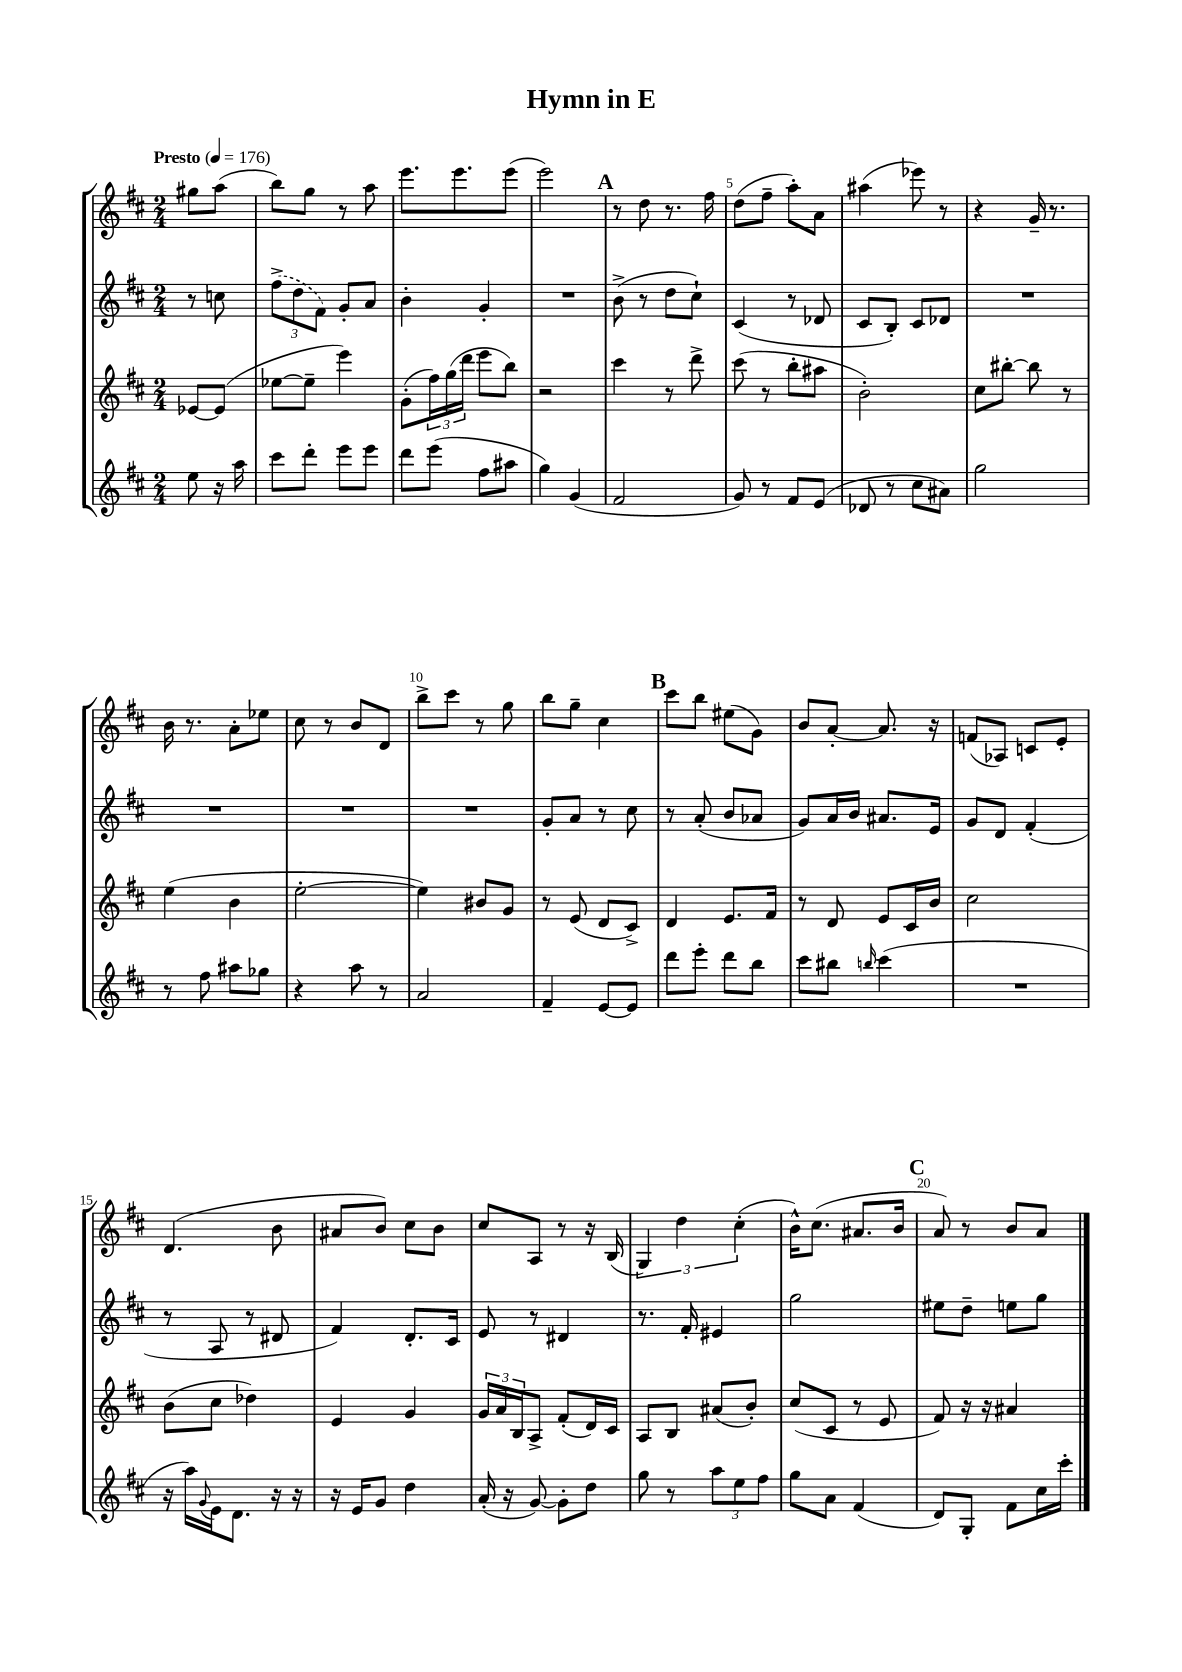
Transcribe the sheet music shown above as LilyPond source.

\header { title = "Hymn in E" }
<<
\new StaffGroup <<
\new Staff = "s0" {
    \clef treble \key d \major \numericTimeSignature \time 2/4 \partial 4 \tempo "Presto" 4 = 176
    gis''8 a''8( |
    b''8) g''8 r8 a''8 |
    e'''8. e'''8. e'''8( |
    e'''2) |
    \mark \markup { \bold "A" } r8 d''8 r8. fis''16 |
    d''8( fis''8-- a''8-.) a'8 |
    ais''4( ees'''8) r8 |
    r4 g'16-- r8. |
    b'16 r8. a'8-. ees''8 |
    cis''8 r8 b'8 d'8 |
    b''8-> cis'''8 r8 g''8 |
    b''8 g''8-- cis''4 |
    \mark \markup { \bold "B" } cis'''8 b''8 eis''8( g'8) |
    b'8 a'8~-. a'8. r16 |
    f'8( aes8) c'8 e'8-. |
    d'4.( b'8 |
    ais'8 b'8) cis''8 b'8 |
    cis''8 a8 r8 r16 b16( |
    \tuplet 3/2 { g4) d''4 cis''4-.( } |
    b'16-^) cis''8.( ais'8. b'16 |
    \mark \markup { \bold "C" } a'8) r8 b'8 a'8 \bar "|." |
}
\new Staff = "s1" {
    \clef treble \key d \major \numericTimeSignature \time 2/4 \partial 4
    r8 c''8 |
    \tuplet 3/2 { \once \slurDashed fis''8->( d''8 fis'8) } g'8-. a'8 |
    b'4-. g'4-. |
    R2 |
    \mark \markup { \bold "A" } b'8->( r8 d''8 cis''8-!) |
    cis'4( r8 des'8 |
    cis'8 b8-.) cis'8 des'8 |
    R2 |
    R2 |
    R2 |
    R2 |
    g'8-. a'8 r8 cis''8 |
    \mark \markup { \bold "B" } r8 a'8-.( b'8 aes'8 |
    g'8) a'16 b'16 ais'8. e'16 |
    g'8 d'8 fis'4-.( |
    r8 a8 r8 dis'8 |
    fis'4) d'8.-. cis'16 |
    e'8 r8 dis'4 |
    r8. fis'16-. eis'4 |
    g''2 |
    \mark \markup { \bold "C" } eis''8 d''8-- e''8 g''8 \bar "|." |
}
\new Staff = "s2" {
    \clef treble \key d \major \numericTimeSignature \time 2/4 \partial 4
    ees'8~ ees'8( |
    ees''8~ ees''8-- e'''4) |
    g'8-.( \tuplet 3/2 { fis''16) g''16( d'''16 } e'''8 b''8) |
    r2 |
    \mark \markup { \bold "A" } cis'''4 r8 d'''8-> |
    cis'''8( r8 b''8-. ais''8 |
    b'2-.) |
    cis''8 bis''8~-. bis''8 r8 |
    e''4( b'4 |
    e''2~-. |
    e''4) bis'8 g'8 |
    r8 e'8( d'8 cis'8->) |
    \mark \markup { \bold "B" } d'4 e'8. fis'16 |
    r8 d'8 e'8 cis'16 b'16 |
    cis''2 |
    b'8( cis''8 des''4) |
    e'4 g'4 |
    \tuplet 3/2 { g'16 a'16 b16 } a8-> fis'8-.( d'16) cis'16 |
    a8 b8 ais'8( b'8-.) |
    cis''8( cis'8 r8 e'8 |
    \mark \markup { \bold "C" } fis'8) r16 r16 ais'4 \bar "|." |
}
\new Staff = "s3" {
    \clef treble \key d \major \numericTimeSignature \time 2/4 \partial 4
    e''8 r16 a''16 |
    cis'''8 d'''8-. e'''8 e'''8 |
    d'''8 e'''8( fis''8 ais''8 |
    g''4) g'4( |
    \mark \markup { \bold "A" } fis'2 |
    g'8) r8 fis'8 e'8( |
    des'8 r8 cis''8 ais'8) |
    g''2 |
    r8 fis''8 ais''8 ges''8 |
    r4 a''8 r8 |
    a'2 |
    fis'4-- e'8~ e'8 |
    \mark \markup { \bold "B" } d'''8 e'''8-. d'''8 b''8 |
    cis'''8 bis''8 \grace { b''16 } cis'''4( |
    R2 |
    r16 a''16) \appoggiatura { g'8 } e'16 d'8. r16 r16 |
    r16 e'16 g'8 d''4 |
    a'16-.( r16 g'8~) g'8-. d''8 |
    g''8 r8 \tuplet 3/2 { a''8 e''8 fis''8 } |
    g''8 a'8 fis'4( |
    \mark \markup { \bold "C" } d'8) g8-. fis'8 cis''16 cis'''16-. \bar "|." |
}
>>
>>
\layout { \context { \Score \override BarNumber.break-visibility = ##(#f #t #t) barNumberVisibility = #(every-nth-bar-number-visible 5) } }
